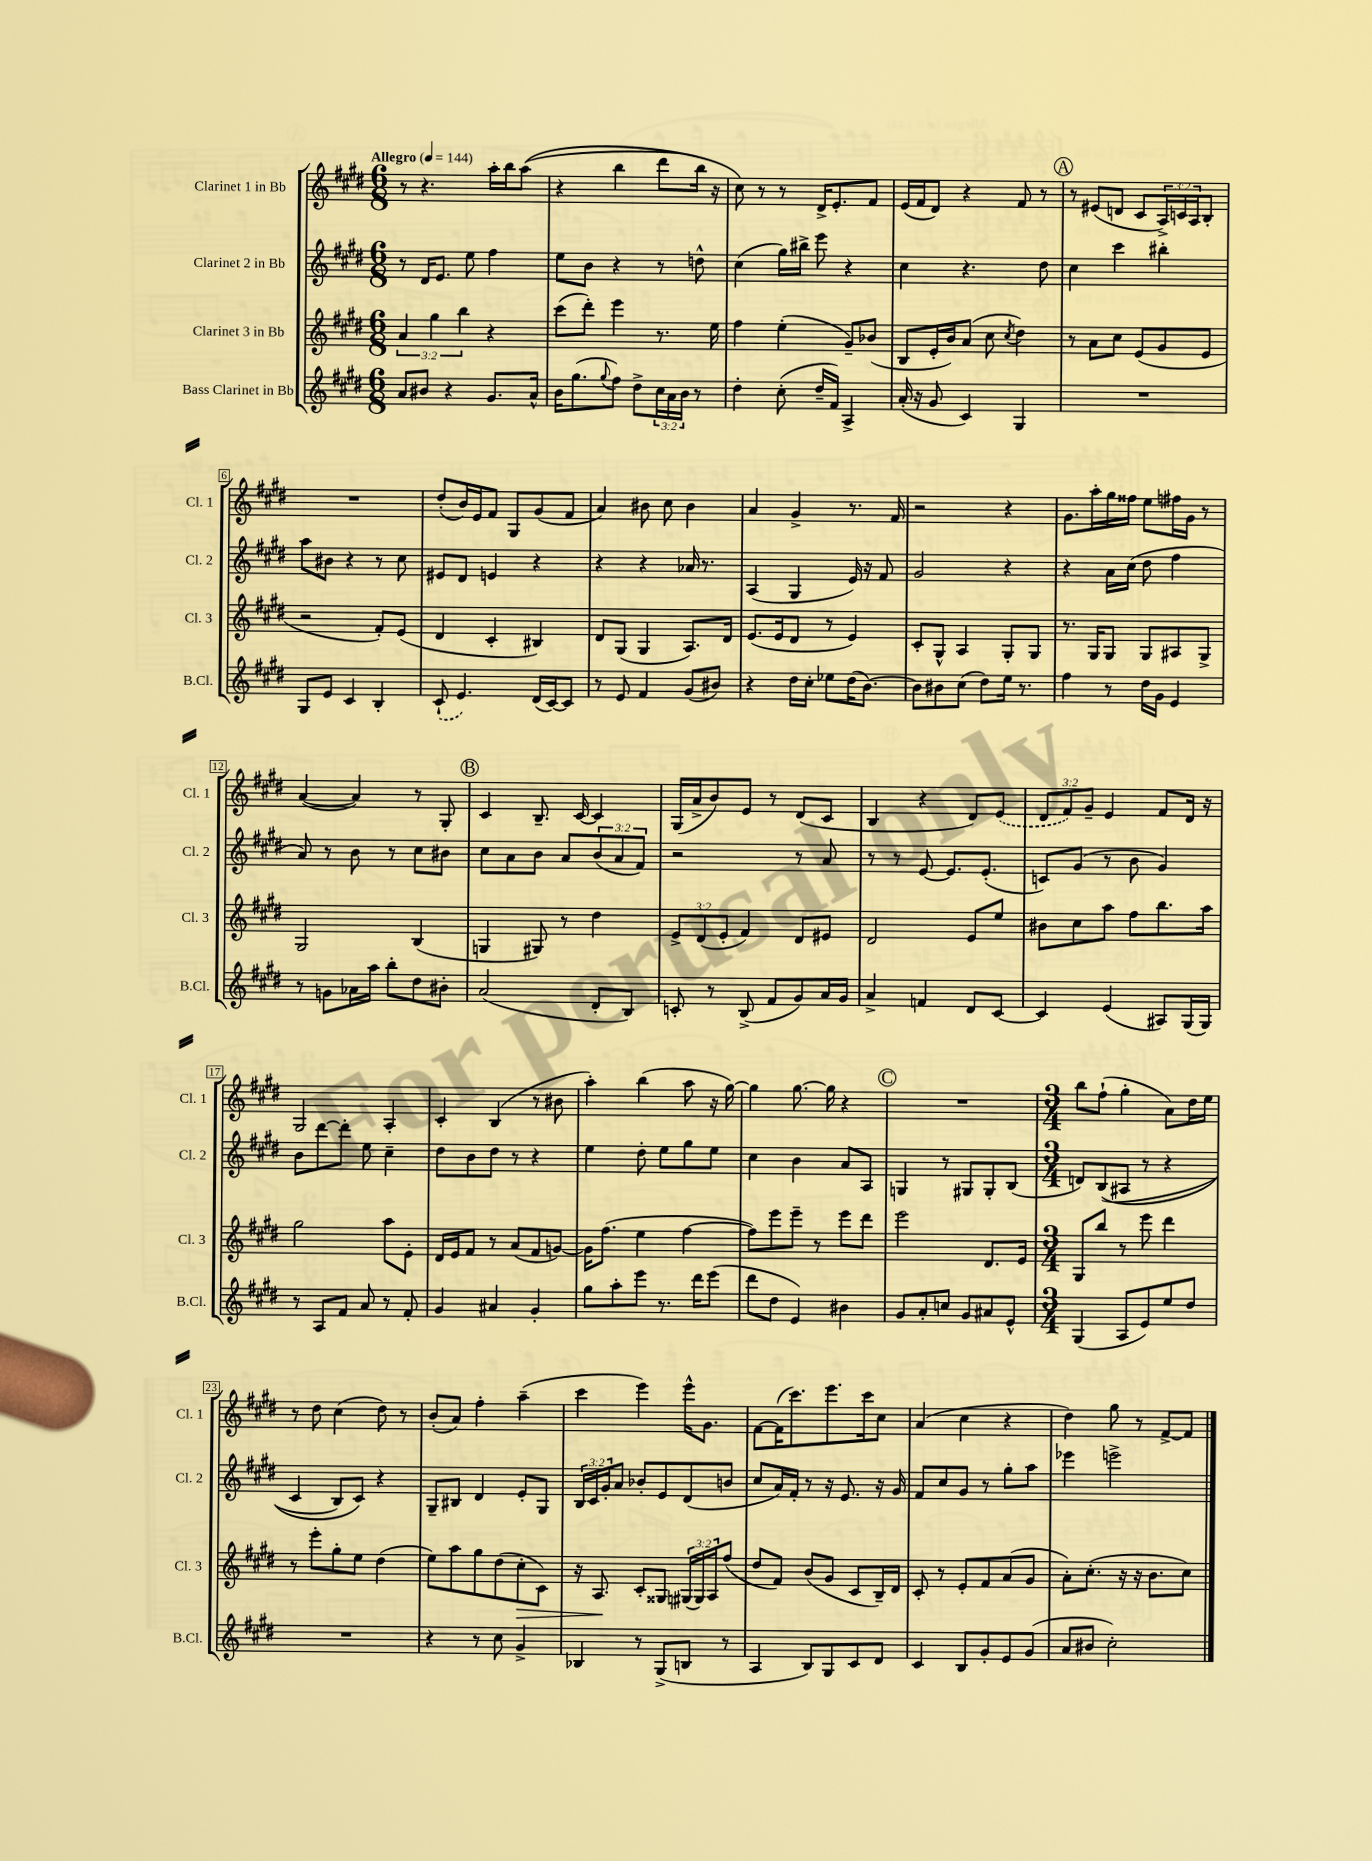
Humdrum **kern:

**kern	**kern	**kern	**kern
*staff4	*staff3	*staff2	*staff1
*clefG2	*clefG2	*clefG2	*clefG2
*k[f#c#g#d#]	*k[f#c#g#d#]	*k[f#c#g#d#]	*k[f#c#g#d#]
*M6/8	*M6/8	*M6/8	*M6/8
*MM144	*MM144	*MM144	*MM144
8a	6a	8r	8r
8b#	.	16d#	4.r
.	6gg#	.	.
.	.	8.e	.
4r	.	.	.
.	6bb	.	.
.	.	8ee	.
8.g#	4r	4ff#	16aa'
.	.	.	16bb
.	.	.	&((8aa
16a^^	.	.	.
=	=	=	=
16b	(8ccc#	8ee	4r
(8.gg#	.	.	.
.	8ddd#')	8b	.
8qqgg#	.	.	.
8ff#)	4eee	4r	4bb
8dd#^	.	.	.
24cc#	8.r	8r	8ddd#
24a	.	.	.
24b	.	.	.
8r	.	8dd^^	16bb)
.	16ee	.	16r
=	=	=	=
4dd#'	4ff#	(4cc#	8cc#&)
.	.	.	8r
(8cc#'	(4ee'	16gg#)	8r
.	.	16bb#^	.
16dd#~	.	8eee	16d#^
16f#)	.	.	8.e'
4A^	8g#~)	4r	.
.	(8b-	.	8f#
=	=	=	=
(16a'	8B	4cc#	(16e
16r	.	.	16f#
8g#	16e'	.	8d#)
.	16b)	.	.
4c#)	(8a	4.r	4r
.	8cc#	.	.
.	8qcc#	.	.
4G#	4dd#)	.	8f#
.	.	8dd#	8r
=	=	=	=
2.r	8r	4cc#	8r
.	8a	.	(8e#
.	8cc#	4ccc#	8d
.	(8e	.	8c#
.	8g#	4bb#'	24A^)
.	.	.	24c
.	.	.	24A
.	8e	.	8B'
=	=	=	=
8G#	2r	8aa	2.r
8e	.	8b#	.
4c#	.	4r	.
4B'	8f#')	8r	.
.	(8e	8cc#	.
=	=	=	=
(8c#`	4d#	8e#	(8dd#'
4.e)	.	8d#	16b)
.	.	.	16e
.	4c#'	4e	8f#
.	.	.	8G#
(16d#	4B#)	4r	(8g#
[16c#)	.	.	.
8c#]	.	.	8f#
=	=	=	=
8r	8d#	4r	4a)
8e	(8G#	.	.
4f#	4G#	4r	8b#
.	.	.	8cc#
(8g#	8.A)	16a-	4b#
.	.	8.r	.
8b#)	.	.	.
.	16d#	.	.
=	=	=	=
4r	(8.e	(4A	4a
.	16e	.	.
16dd#	8d#	4G#	4g#^
16cc#'	.	.	.
8ee-	8r	.	.
(16dd#	4e)	16e)	8.r
[8.b)	.	16r	.
.	.	8f#	.
.	.	.	16f#
=	=	=	=
8b]	8c#'	2g#	2r
8b#	8G#^^	.	.
(8cc#	4A	.	.
8dd#)	.	.	.
16ee	8G#'	4r	4r
8.r	.	.	.
.	8G#	.	.
=	=	=	=
4ff#	8.r	4r	8.g#
.	16G#	.	16aa'
8r	8G#	16a	16gg#
.	.	(16cc#	16ff##
16dd#	8G#	8dd#	8ee
16g#	.	.	.
4e	8A#	4ff#	16ff#
.	.	.	16g#
.	8G#^	.	8r
=	=	=	=
8r	2G#	8a)	([4a
8g	.	8r	.
16a-	.	8b	4a])
16aa	.	.	.
8bb'	.	8r	.
8dd#	(4B	8cc#	8r
8b#'	.	8b#	8G#'
=	=	=	=
(2a	4G	8cc#	4c#
.	.	8a	.
.	8G#)	8b	8.B~
.	8r	8a	.
.	.	.	[16c#
8d#'	4dd#	(12b	4c#]
.	.	12a	.
8B)	.	.	.
.	.	12f#)	.
=	=	=	=
8c'	12e^	2r	(16G#
.	.	.	16a^
.	(12d#	.	.
8r	.	.	8b)
.	12e'	.	.
(8B^	4f#)	.	8e
8f#	.	.	8r
8g#)	8d#	8r	(8d#
16a	8e#	8a	8c#
16g#	.	.	.
=	=	=	=
4a^	2d#	8r	4B
.	.	8r	.
4f	.	[8e	4r
.	.	8.e]	.
8d#	8e	.	8d#)
.	.	(8.e'	.
[8c#	8ee	.	(8e
=	=	=	=
4c#]	8b#	8c)	12d#
.	.	.	12f#)
.	8cc#	(8g#	.
.	.	.	12g#~
(4e	8aa	8r	4e
.	8ff#	8b	.
8A#)	8.bb	4g#)	8f#
(16G#	.	.	16d#
16G#)	16aa	.	16r
=	=	=	=
8r	2gg#	8b	2G#
8A	.	[8ddd#	.
8f#	.	8ddd#']	.
8a	.	8ee	.
8r	8aa	4cc#~	4A'
8f#'	8e'	.	.
=	=	=	=
4g#	16d#	8dd#	4c#'
.	16e	.	.
.	8f#	8b	.
4a#	8r	8dd#	(4B
.	(8a	8r	.
4g#'	8f#	4r	8r
.	[8g)	.	8b#
=	=	=	=
8gg#	16g]	4ee	4aa')
.	(8.ff#	.	.
8aa'	.	.	.
8eee	4ee	8dd#'	(4bb
8.r	.	8ee	.
.	[4ff#	8gg#	8aa
16ddd#	.	.	.
(8eee	.	8ee	16r
.	.	.	[16gg#)
=	=	=	=
8ddd#	8ff#])	4cc#	4gg#]
8dd#	8eee	.	.
4e)	8eee~	4b	[8.gg#
.	8r	.	.
.	.	.	16gg#]
4b#	8eee	8a	4r
.	8ddd#	8A	.
=	=	=	=
8g#	2eee	4G	2.r
8a'	.	.	.
8cc	.	8r	.
8g#	.	8G#	.
8a#	8.d#	8G#'	.
8e^^	.	(8B	.
.	16e	.	.
=	=	=	=
*M3/4	*M3/4	*M3/4	*M3/4
(4G#	8G#	8d)	8bb
.	8bb	&((8B	(8ff#`
8A	8r	8A#	4gg#'
8e)	8eee	8r	.
8ee	4ddd#	4r	8a)
8dd#	.	.	16dd#
.	.	.	16ee
=	=	=	=
2.r	8r	4c#	8r
.	8eee'	.	8dd#
.	8gg#'	8B)	(4cc#
.	8ee	8c#&)	.
.	(4dd#	4r	8dd#)
.	.	.	8r
=	=	=	=
4r	8ee)	8G#~	(8b'
.	8aa	8B#	8a)
8r	8gg#	4d#	4ff#'
8cc#	(8dd#	.	.
4g#^	8cc#'	8e'	(4aa~
.	8c#)	8G#	.
=	=	=	=
4B-	16r	24B	4ccc#
.	.	24c#	.
.	8.A	.	.
.	.	24g#'	.
.	.	8a	.
8r	8c#'	8b-'	4eee)
(8G#^	8G##	8e	.
8B	(24G#	(8d#	16eee^^
.	24G#)	.	.
.	.	.	8.g#
.	24A	.	.
8r	(8ff#	8b	.
=	=	=	=
4A	8dd#	8cc#	[8f#
.	8f#)	16a)	(16f#]
.	.	16f#'	8.ccc#)
8B)	(8b	8r	.
8G#	8g#	16r	8.eee
.	.	8.e	.
8c#	8c#	.	.
.	.	.	16ccc#
8d#	16B~)	16r	8cc#
.	16d#	16g#	.
=	=	=	=
4c#	8c#'	8f#	(4a
.	8r	8cc#	.
8B	8e'	8g#	4cc#
8g#'	8f#	8r	.
8e	(8a	8gg#'	4r
(8g#	8g#	8aa	.
=	=	=	=
8a	8a')	4eee-	4dd#)
8b#	(8.cc#'	.	.
2cc#')	.	2eee^	8gg#
.	16r	.	.
.	16r	.	8r
.	8.b	.	.
.	.	.	[8f#^
.	8cc#)	.	8f#]
==	==	==	==
*-	*-	*-	*-
